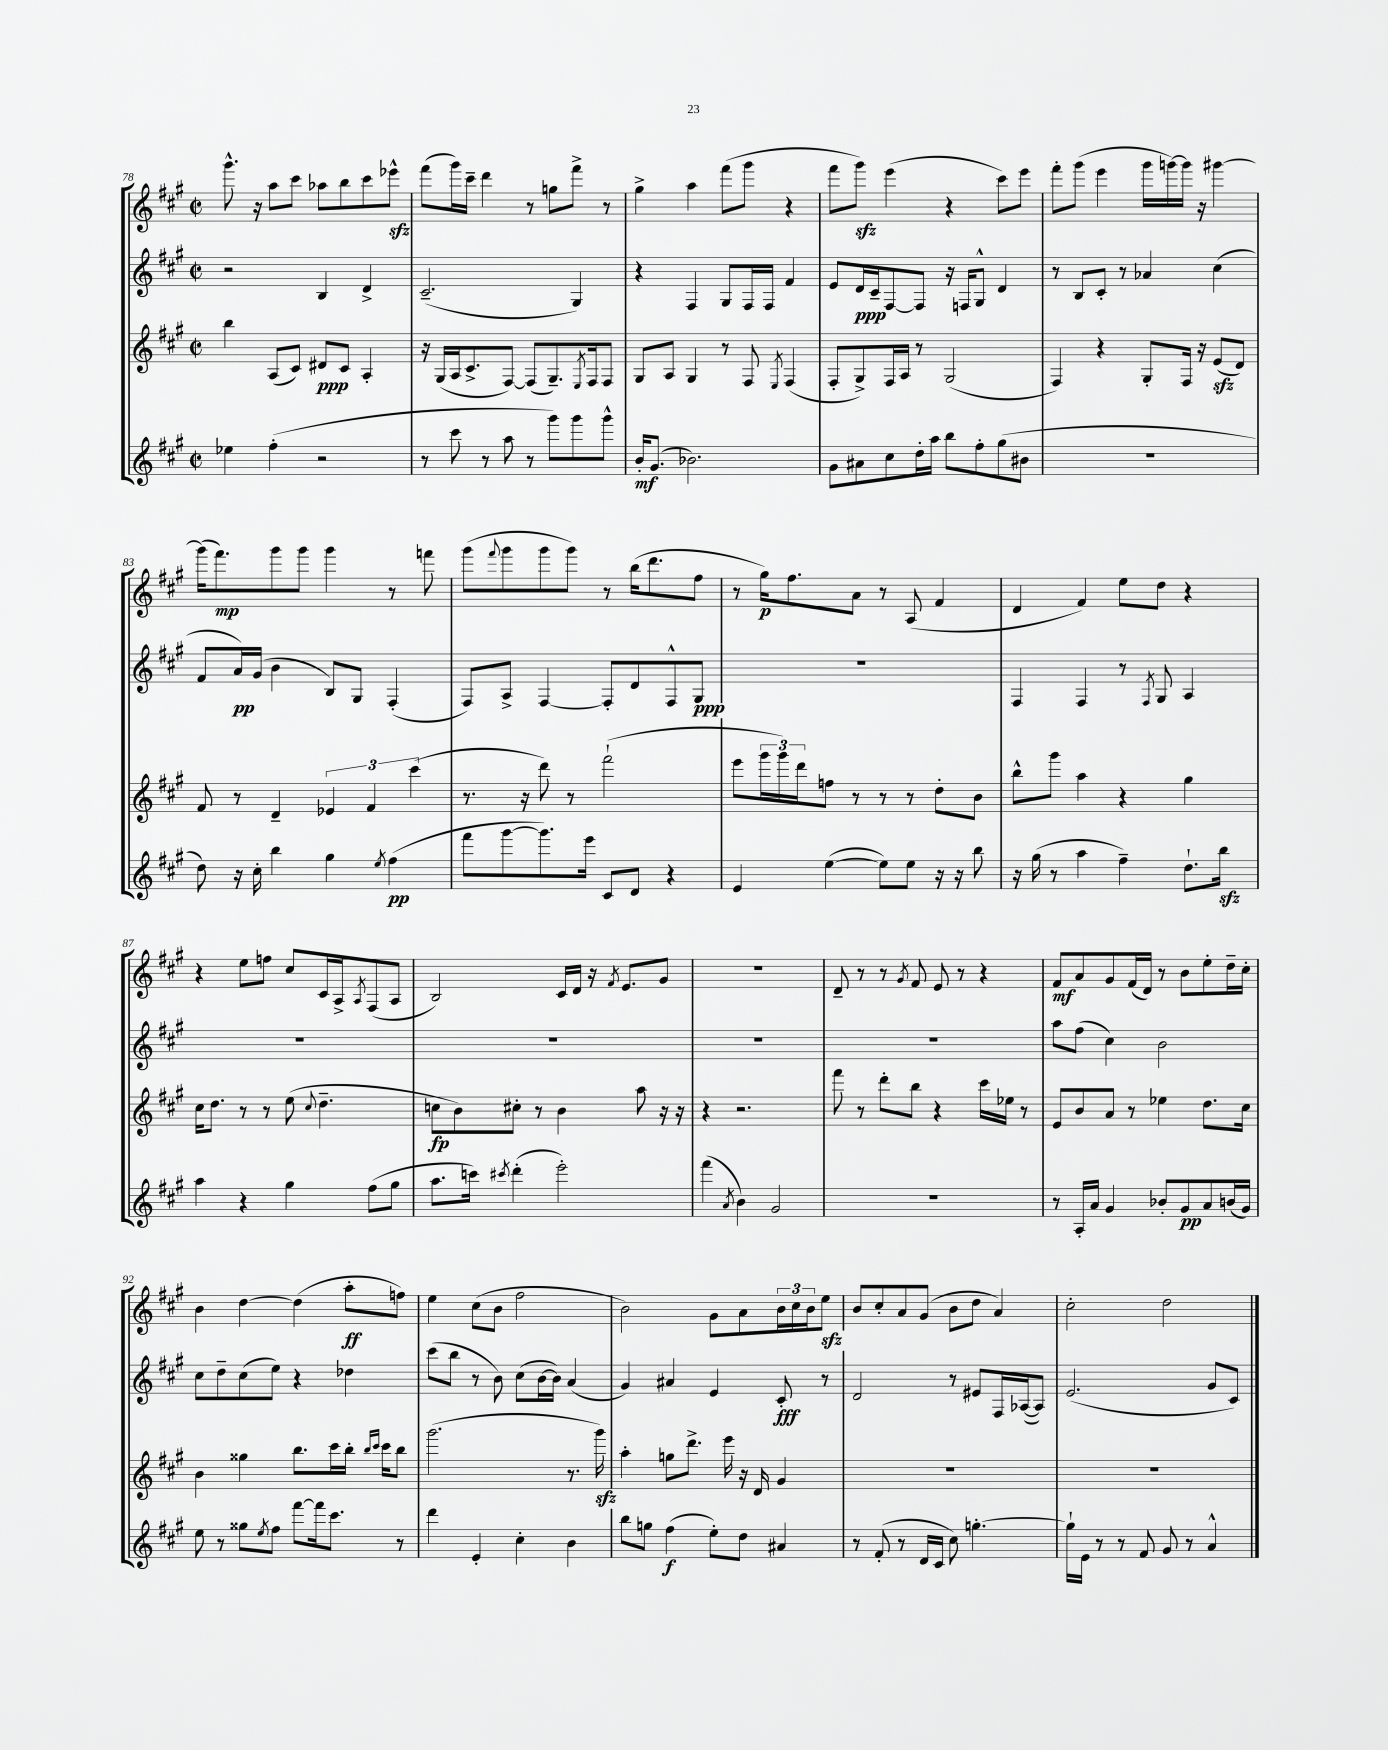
<<
\new StaffGroup <<
\new Staff = "s0" {
    \clef treble \key a \major \defaultTimeSignature \time 2/2
    gis'''8.-^ r16 a''8 cis'''8 aes''8 b''8 cis'''8 ees'''8-^\sfz |
    fis'''8( gis'''16) cis'''16-- d'''4 r8 g''8 fis'''8-> r8 |
    gis''4-> a''4 fis'''8( gis'''8 r4 |
    fis'''8 gis'''8\sfz) e'''4( r4 cis'''8) e'''8 |
    fis'''8-. gis'''8( e'''4 gis'''16 g'''16~) g'''16 r16 gis'''4~ |
    gis'''16( fis'''8.\mp) gis'''8 gis'''8 gis'''4 r8 f'''8 |
    gis'''8( \appoggiatura { fis'''8 } gis'''8 gis'''8 gis'''8) r8 b''16( d'''8. fis''8 |
    r8 gis''16\p) fis''8. a'8 r8 a8( fis'4 |
    d'4 fis'4) e''8 d''8 r4 |
    r4 e''8 f''8 cis''8 cis'16 a16-> \acciaccatura { a8 } fis8( a8 |
    b2) cis'16 d'16 r16 \acciaccatura { fis'8 } e'8. gis'8 |
    R1 |
    d'8-- r8 r8 \acciaccatura { gis'8 } fis'8 e'8 r8 r4 |
    fis'8\mf a'8 gis'8 fis'16( d'16) r8 b'8 e''8-. d''16-- cis''16-. |
    b'4 d''4~ d''4( a''8-.\ff f''8) |
    e''4 cis''8( b'8 fis''2 |
    b'2) gis'8 a'8 \tuplet 3/2 { b'16 cis''16 b'16 } e''8\sfz |
    b'8 cis''8-. a'8 gis'8( b'8 d''8 a'4) |
    cis''2-. d''2 \bar "|." |
}
\new Staff = "s1" {
    \clef treble \key a \major \defaultTimeSignature \time 2/2
    r2 b4 d'4-> |
    cis'2.--( gis4) |
    r4 fis4 gis8 fis16 fis16 fis'4 |
    e'8 d'16\ppp cis'16-- fis8~ fis8 r16 f16 gis8-^ d'4 |
    r8 b8 cis'8-. r8 aes'4 cis''4( |
    fis'8 a'16\pp) gis'16( b'4 b8) gis8 fis4-.( |
    fis8) a8-> fis4~ fis8-. d'8 fis8-^ gis8\ppp |
    R1 |
    fis4 fis4 r8 \acciaccatura { fis8 } gis8 a4 |
    R1 |
    R1 |
    R1 |
    R1 |
    a''8 fis''8( cis''4) b'2 |
    cis''8 d''8-- cis''8( e''8) r4 des''4 |
    cis'''8( b''8 r8 b'8) cis''8( b'16~ b'16) a'4( |
    gis'4) ais'4 e'4 cis'8-.\fff r8 |
    d'2 r8 eis'8 fis16 aes16~( aes8) |
    e'2.( gis'8 cis'8) \bar "|." |
}
\new Staff = "s2" {
    \clef treble \key a \major \defaultTimeSignature \time 2/2
    b''4 a8( cis'8) dis'8\ppp cis'8 a4-. |
    r16 gis16( a16 cis'8.-> fis8~) fis8( gis8.--) \acciaccatura { e8 } fis16 fis8 |
    gis8 a8 gis4 r8 fis8 \acciaccatura { e8 } fis4( |
    fis8-. gis8->) fis16 a16 r8 gis2( |
    fis4) r4 gis8-. fis16 r16 e'8\sfz( d'8) |
    fis'8 r8 d'4-- \tuplet 3/2 { ees'4 fis'4 cis'''4( } |
    r8. r16 d'''8) r8 fis'''2-!( |
    e'''8 \tuplet 3/2 { gis'''16 gis'''16) d'''16 } f''8 r8 r8 r8 d''8-. b'8 |
    b''8-^ gis'''8 a''4 r4 gis''4 |
    cis''16 d''8. r8 r8 e''8( \appoggiatura { cis''8 } d''4.-- |
    c''8\fp b'8) cis''8-. r8 b'4 a''8 r16 r16 |
    r4 r2. |
    fis'''8 r8 d'''8-. b''8 r4 cis'''16 ees''16 r8 |
    e'8 b'8 a'8 r8 ees''4 d''8. cis''16 |
    b'4 gisis''4 b''8. cis'''16 b''16-. \grace { b''16 cis'''16 } cis'''16 b''8 |
    gis'''2.( r8. gis'''16\sfz) |
    a''4-. g''8 d'''8.-> e'''16 r16 d'16 gis'4 |
    R1 |
    R1 \bar "|." |
}
\new Staff = "s3" {
    \clef treble \key a \major \defaultTimeSignature \time 2/2
    ees''4 fis''4-.( r2 |
    r8 cis'''8 r8 a''8 r8 gis'''8) gis'''8 gis'''8-^ |
    b'16-.\mf gis'8.( bes'2.) |
    gis'8 ais'8 cis''8 d''16-. a''16 b''8 fis''8-. gis''8( bis'8 |
    R1 |
    d''8) r16 cis''16-. b''4 gis''4 \acciaccatura { e''8 } fis''4\pp( |
    fis'''8 gis'''8~ gis'''8.) e'''16 cis'8 d'8 r4 |
    e'4 e''4~( e''8) e''8 r16 r16 b''8 |
    r16 gis''16( r8 a''4 fis''4--) d''8.-! b''16\sfz |
    a''4 r4 gis''4 fis''8( gis''8 |
    a''8. c'''16) \acciaccatura { cis'''8 } d'''4-.( e'''2-.) |
    fis'''4( \acciaccatura { a'8 } b'4) gis'2 |
    R1 |
    r8 a16-. a'16 gis'4 bes'8-. gis'8\pp a'8 b'16( gis'16) |
    e''8 r8 gisis''8 \acciaccatura { e''8 } fis''8 fis'''8~ fis'''16 cis'''8. r8 |
    d'''4 e'4-. cis''4-. b'4 |
    b''8 g''8 fis''4\f( e''8-.) d''8 ais'4 |
    r8 fis'8-.( r8 d'16 cis'16 cis''8) g''4.~-. |
    g''16-! e'16 r8 r8 fis'8 gis'8 r8 a'4-^ \bar "|." |
}
>>
>>
\layout { \context { \Score currentBarNumber = #78 } }
